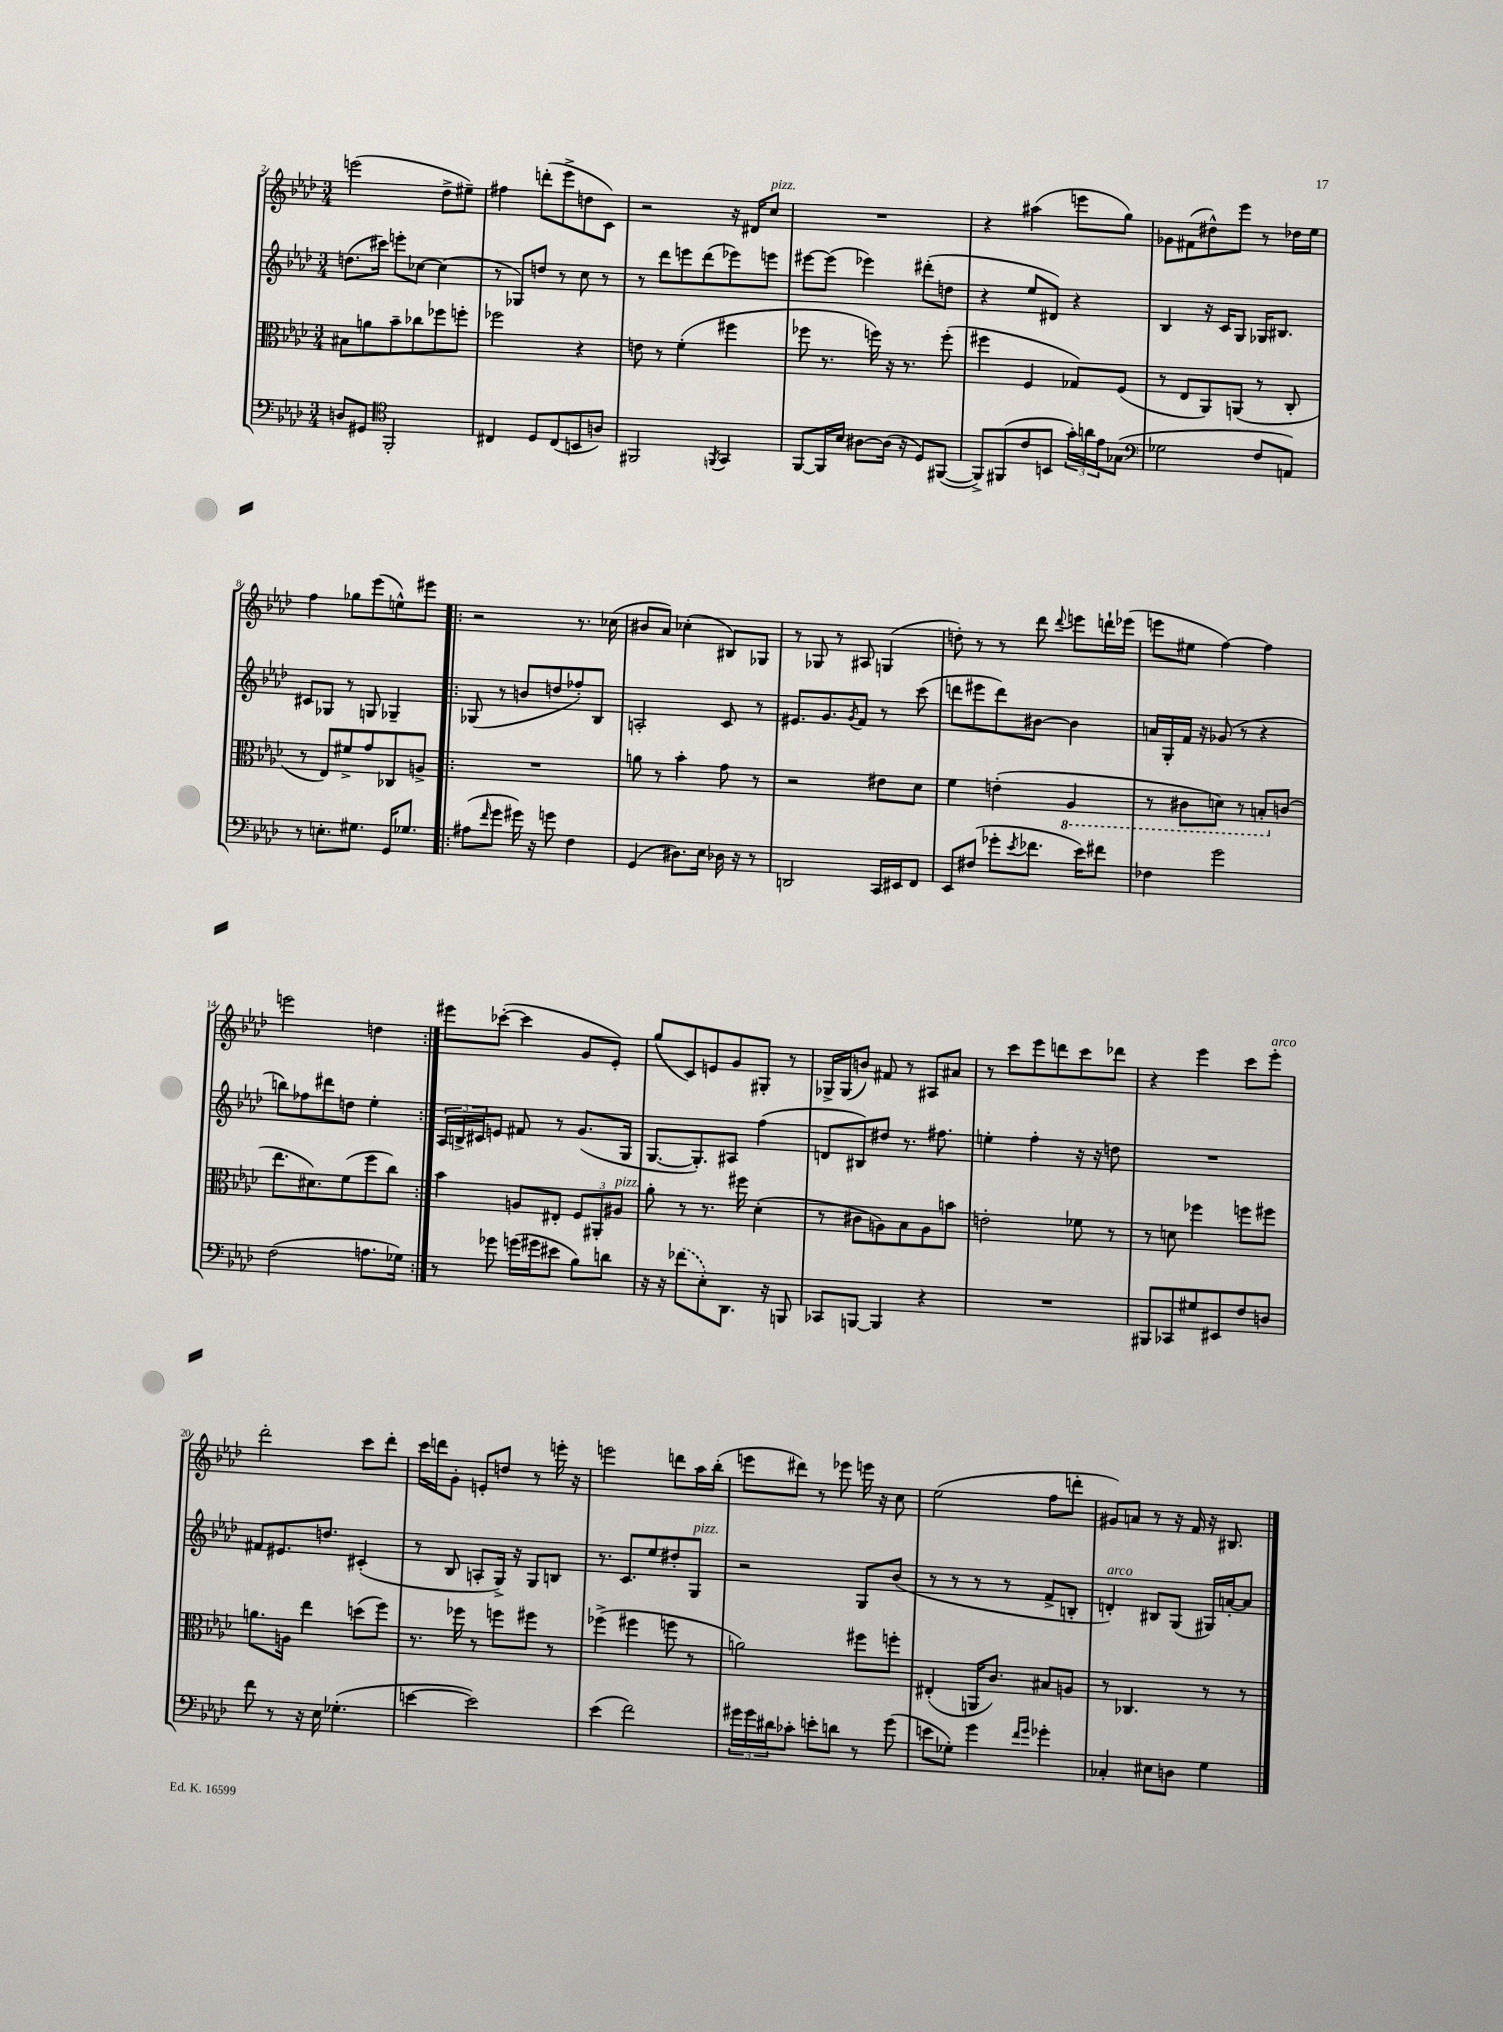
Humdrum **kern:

**kern	**kern	**kern	**kern
*staff4	*staff3	*staff2	*staff1
*clefF4	*clefC3	*clefG2	*clefG2
*k[b-e-a-d-]	*k[b-e-a-d-]	*k[b-e-a-d-]	*k[b-e-a-d-]
*M3/4	*M3/4	*M3/4	*M3/4
8D/L	8B#\L	(8.dd\L	(2eee\
8GG#/J	8a\	.	.
.	.	16ccc#\Jk)	.
*clefC4	*	*	*
2FF'/	8b-~\	8eee'\L	.
.	8cc-\	[8cc-\J	.
.	8ff-\	(4cc-\]	8dd-^\L
.	8ff'\J	.	8ee#~\J)
=	=	=	=
4C#/	2ff-\	8r	4ff#\
.	.	8G-/L)	.
8D-/L	.	8dd/J	(8ddd'\L
(8C#/	.	8r	8eee-^\
8BB/	4r	8cc\	8dd\
8A/J)	.	8r	8c\J)
=	=	=	=
2FF#/	8e\	8r	2r
.	8r	8ddd-\L	.
.	(4f'\	8eee\	.
.	.	(8ddd-\	.
8qFF/	.	.	.
4GG/	4ff#\	8eee-\)	16r
.	.	.	16d#/LK
.	.	8eee\J	8cc/J
=	=	=	=
[8FF/L	8ff-\	[8eee#\L	2.r
16FF/]L	8.r	(8eee#\]J	.
16B-/JJ	.	.	.
[8A#\L	.	4eee-\)	.
.	16ff\)	.	.
(16A#\]Jk	16r	.	.
16r	8.r	.	.
8D-/L)	.	(8ddd#'\L	.
([8FF#/J	(8ff'\	8dd\J	.
=	=	=	=
8FF#^/]L)	4ff#\	4r	4r
(8FF#/	.	.	.
8c/	4F/	8ee-/L	(4aa#\
8BB/J	.	8d#/J)	.
24g'\LL)	8G-/L)	4r	8eee\L
24a\	.	.	.
24e-\J	.	.	.
(8G-\J	(8F/J	.	8gg\J)
=	=	=	=
*clefF4	*	*	*
2G-\	8r	4B-/	8g-\L
.	8E-/L	.	(8f#\
.	8AA-/)	16r	8dd#^^\)
.	.	16c/LK	.
.	(8AA/J	8G/J	8eee-\J
8F/L	8r	16G-/LK	8r
.	.	8.B#/J	.
8AA/J)	8C'/	.	16dd-\LL
.	.	.	16ee-\JJ
=	=	=	=
8r	8r	8c#/L	4ff\
8.E'\L	8E-/L)	8G-/J	.
.	8f#^/	8r	8gg-\L
8.G#\J	.	.	.
.	8g/	8G/	(8eee-\
16GG/LK	8C-/	4G-~/	8ee^^\)
8.G-/J	.	.	.
.	8A^/J	.	8eee#\J
=!|:	=!|:	=!|:	=!|:
(8A#\L	2.r	(8G-/	2r
16qqf/	.	.	.
8g\J	.	8r	.
16g#\)	.	8b/L	.
16r	.	.	.
8g\	.	8dd/	.
4F\	.	8ff-'/)	8.r
.	.	8B-/J	.
.	.	.	(16cc-\
=	=	=	=
(4GG/	8a\	2A'/	8b#/L
.	8r	.	8a-/J)
8.D#\L)	4b-'\	.	(4cc-'\
16E-\Jk	.	.	.
16D-\	8g\	8c/	8B#/L)
16r	.	.	.
8r	8r	8r	8G-/J
=	=	=	=
2DD/	2r	8.e#/L	8r
.	.	.	8G-/
.	.	8.g/	.
.	.	.	8r
.	.	8qg/	.
.	.	8f/J	8A#/
16CC/LL	8e#\L	8r	(4G/
16EE#/J	.	.	.
8FF/J	8d-\J	(8ccc\	.
=	=	=	=
8EE-/L	4f\	8ddd\L	8dd'\)
(8F#/J	.	8eee#\	8r
8g-'\L	(4e'\	8ddd\)	8r
8qe-/	.	.	.
8.f-\J	.	[8b#\J	8ddd-\
.	.	.	8qqddd-/
.	4AA-/	4b#\]	8eee\L
16e-\LK)	.	.	.
8f#\J	.	.	16ddd`\L
.	.	.	(16eee-\JJ
=	=	=	=
4F-\	8r	16a/LL	8eee\L
.	.	16G'/	.
.	8C#\L	16f/JJ	8ee#\J
.	.	16r	.
2g\	8D\J)	(8g-/	[4ff\)
.	8r	8r	.
.	8BB'/L	4r	4ff\]
.	(8c/J	.	.
=	=	=	=
(2F\	8.ee-\L	8bb\L)	2eee\
.	.	8ff-\	.
.	8.d#\)	.	.
.	.	8ddd#\	.
.	(8f\	8dd\J	.
8.A\L	8ff\	4ee-'\	4dd\
.	8cc\J)	.	.
16G-\Jk)	.	.	.
=:|!	=:|!	=:|!	=:|!
8r	4b-\	24A-/LL	8eee#\L
.	.	24B^/	.
.	.	24c#/J	.
8g-\	.	8e/J	([8ccc-'\J
(16g\LL	8A/L	8f#/	4ccc-\]
16g#\J	.	.	.
8e#\J	8E#'/J	8r	.
8B-\L)	12F/L	(8.g/L	8g/L
.	12AA#'/	.	.
8d\J	.	.	8e-'/J)
.	12A#/J	.	.
.	.	16G/Jk	.
=	=	=	=
16r	8a-'\	[8.G/L	(8gg/L
16r	.	.	.
(8f-\L	8r	.	8c/)
.	.	8.G'/])	.
8E-'\)	8.r	.	8e/
8.DD-\J	.	8A#/J	8g/
.	16ff#\	.	.
.	(4d-'\	(4ff\	8G#'/J
16r	.	.	.
8BBB/	.	.	8r
=	=	=	=
8CC-/L	8r	8d/L	16G-^/LL
.	.	.	(16G-/J
[8BBB/J	8c#\L	8B#/)	8b/J)
4BBB/]	8A\)	8dd#/J	8f#/
.	8B-\	8.r	8r
4r	8A\	.	8A#/L
.	.	8.ff#\	.
.	8b\J	.	8a#/J
=	=	=	=
2.r	2e'\	4ee'\	8r
.	.	.	8ccc\L
.	.	4ff'\	8eee-\
.	.	.	8ddd\
.	8f-\	16r	8ccc\
.	.	16r	.
.	8r	8dd\	8ddd-\J
=	=	=	=
8BBB#/L	8r	2.r	4r
8CC-/	8d\	.	.
8G#/	4ff-\	.	4eee-\
8EE#/	.	.	.
8F/	8ff\L	.	8ccc\L
8D/J	8ff#\J	.	8eee-'\J
=	=	=	=
8f\	8.a\L	8f#/L	2ddd-'\
8r	.	8.e#/	.
.	16A\Jk	.	.
16r	4ee-\	.	.
16E-\	.	8.dd/J	.
(4.G-'\	.	.	.
.	(8dd\L	(4c#'/	8ccc\L
.	8ff\J)	.	8ddd-'\J
=	=	=	=
[4e\	8.r	8r	16ccc\LL
.	.	.	16ddd\J
.	.	8B-/	8g'\J
.	16ff-\	.	.
2e\])	8r	8A'/L	8e'/L
.	8ff\L	16G^/Jk)	8dd/J
.	.	16r	.
.	8ff#\J	8G/L	8r
.	8r	8B/J	16eee'\
.	.	.	16r
=	=	=	=
(4e-\	(4ff-^\	8.r	2eee\
.	.	8.c/L	.
2f\)	4ff#\	.	.
.	.	8ee-/	.
.	8ff\	8dd#'/	8ddd\L
.	8r	8G/J	16aa-\L
.	.	.	(16bb-'\JJ
=	=	=	=
24g#\LL	2a\)	2r	8eee\L
24g#\	.	.	.
24d#\J	.	.	.
8c-'\J	.	.	8ddd#\J)
8e'\L	.	.	8r
8d\J	.	.	8eee-\
8r	8ff#\L	8G/L	16eee\
.	.	.	16r
(8g#\	8ff'\J	(8b-/J	8cc\
=	=	=	=
8e\L	(4E#'/	8r	(2ee-\
8G-'\J)	.	8r	.
4g\	16AA/LK	8r	.
.	8.c/J)	.	.
.	.	8r	.
16qqf/LL	.	.	.
16qqg/JJ	.	.	.
4g-'\	8B#/L	8f^/L	8ff\L
.	8A/J	8B'/J	8ddd'\J
=	=	=	=
4C-'/	8r	4d'/)	8g#/L)
.	4.C-/	.	8a/J
8E#\L	.	8B#/L	8r
8D\J	.	(8G/J	16r
.	.	.	16f/
4G\	8r	16G#/LL)	16r
.	.	[16a'/J	8.B#/
.	8r	8a/]J	.
==	==	==	==
*-	*-	*-	*-
